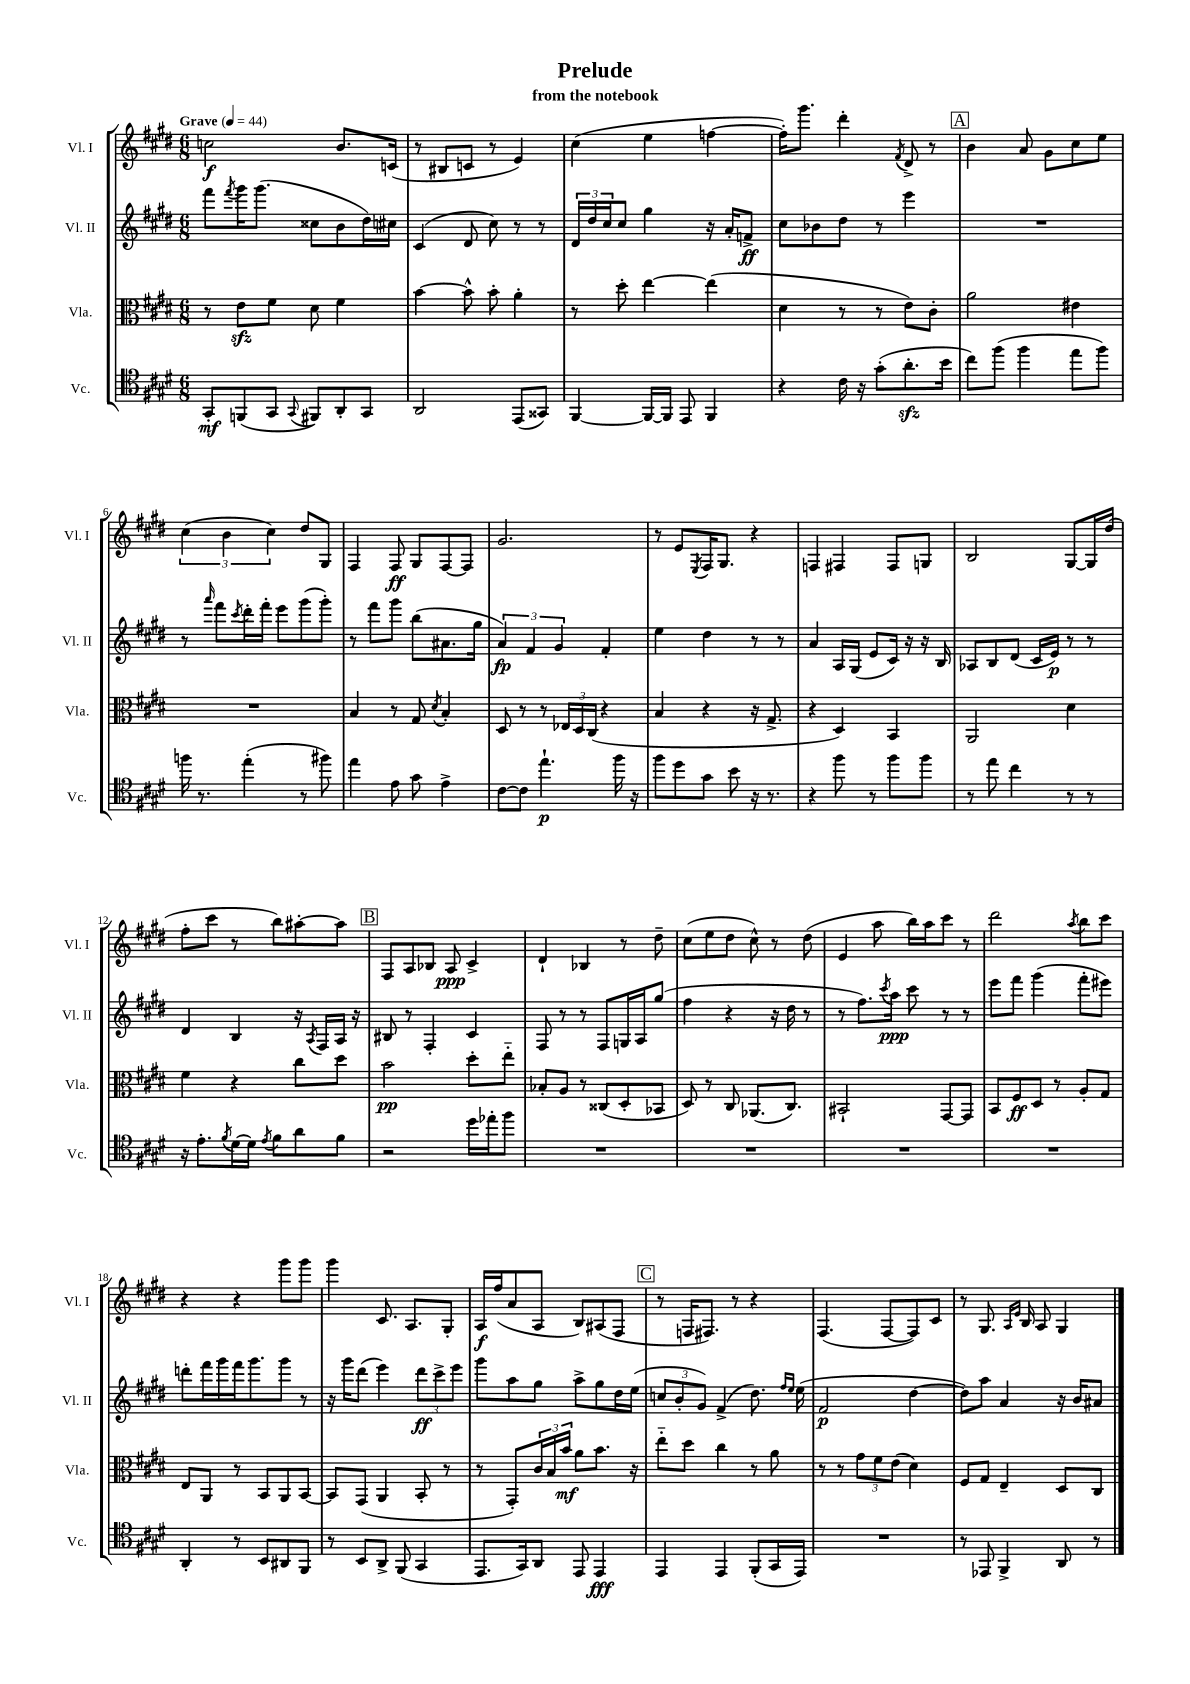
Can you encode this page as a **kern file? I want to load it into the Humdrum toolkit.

**kern	**dynam	**kern	**dynam	**kern	**dynam	**kern	**dynam
*part4	*part4	*part3	*part3	*part2	*part2	*part1	*part1
*staff4	*staff4	*staff3	*staff3	*staff2	*staff2	*staff1	*staff1
*I"Vc.	*	*I"Vla.	*	*I"Vl. II	*	*I"Vl. I	*
*I'Vc.	*	*I'Vla.	*	*I'Vl. II	*	*I'Vl. I	*
*clefC4	*	*clefC3	*	*clefG2	*	*clefG2	*
*k[f#c#g#d#]	*	*k[f#c#g#d#]	*	*k[f#c#g#d#]	*	*k[f#c#g#d#]	*
*M6/8	*	*M6/8	*	*M6/8	*	*M6/8	*
*MM44	*	*MM44	*	*MM44	*	*MM44	*
=1	=1	=1	=1	=1	=1	=1	=1
!	!	!	!	!	!	!LO:TX:a:B:t=Grave	!
8GG#'/L	mf	8r	.	8fff#\L	.	2ccn\	f
.	.	.	.	8qfff#/	.	.	.
(8FFn/	.	8ezz\L	.	16ggg#\K	.	.	.
.	.	.	.	(8.ggg#\J	.	.	.
8GG#/J	.	8f#\J	.	.	.	.	.
8qqGG#/	.	.	.	.	.	.	.
8FF#X/L)	.	8d#\	.	8cc##X\L	.	.	.
8AA'/	.	4f#\	.	8b\	.	8.b/L	.
8GG#/J	.	.	.	16dd#\L)	.	.	.
.	.	.	.	16cc#X\JJ	.	(16cn/Jk	.
=2	=2	=2	=2	=2	=2	=2	=2
2AA/	.	[4b\	.	(4c#/	.	8r	.
.	.	.	.	.	.	8B#X/L	.
.	.	8b^^\]	.	8d#/	.	8cn/J	.
.	.	8b'\	.	8cc#\)	.	8r	.
(8EE/L	.	4a'\	.	8r	.	4e/)	.
8GG##X/J)	.	.	.	8r	.	.	.
=3	=3	=3	=3	=3	=3	=3	=3
[4FF#/	.	8r	.	24d#/LL	.	(4cc#\	.
.	.	.	.	24dd#/	.	.	.
.	.	.	.	24cc#/J	.	.	.
.	.	8dd#'\	.	8cc#/J	.	.	.
16FF#/LL_	.	[4ee\	.	4gg#\	.	4ee\	.
16FF#/JJ]	.	.	.	.	.	.	.
8EE/	.	.	.	.	.	.	.
4FF#/	.	(4ee\]	.	16r	.	[4ffn\	.
.	.	.	.	16a'/KL	.	.	.
.	.	.	.	8fn^/J	ff	.	.
=4	=4	=4	=4	=4	=4	=4	=4
4r	.	4d#\	.	8cc#\L	.	16ff'\KL])	.
.	.	.	.	.	.	8.ggg#\J	.
.	.	.	.	8b-X\	.	.	.
16c#\	.	8r	.	8dd#\J	.	4ddd#'\	.
16r	.	.	.	.	.	.	.
(8g#'\L	.	8r	.	8r	.	.	.
.	.	.	.	.	.	8qf#/	.
8.azz'\	.	8e\L)	.	4eee\	.	8d#^/	.
.	.	8c#'\J	.	.	.	8r	.
16b\Jk	.	.	.	.	.	.	.
!!LO:REH:place=s1:t=A
=5	=5	=5	=5	=5	=5	=5	=5
8cc#\L)	.	2a\	.	2.r	.	4b\	.
(8ff#\J	.	.	.	.	.	.	.
4ff#\	.	.	.	.	.	8a/	.
.	.	.	.	.	.	8g#\L	.
8ee\L	.	4e#X\	.	.	.	8cc#\	.
8ff#\J)	.	.	.	.	.	8ee\J	.
!!LO:LB:g=z
=6	=6	=6	=6	=6	=6	=6	=6
16ffn\	.	2.r	.	8r	.	(6cc#\	.
8.r	.	.	.	.	.	.	.
.	.	.	.	16qqaaa/	.	.	.
.	.	.	.	8fff#\L	.	.	.
.	.	.	.	.	.	6b\	.
.	.	.	.	8qccc#/	.	.	.
(4ee'\	.	.	.	16ddd#'\L	.	.	.
.	.	.	.	16fff#'\JJ	.	.	.
.	.	.	.	.	.	6cc#\)	.
.	.	.	.	8eee\L	.	.	.
8r	.	.	.	(8ggg#\	.	8dd#/L	.
8ff#X\)	.	.	.	8ggg#'\J)	.	8G#/J	.
=7	=7	=7	=7	=7	=7	=7	=7
4ee\	.	4B/	.	8r	.	4F#/	.
.	.	.	.	8fff#\L	.	.	.
8e\	.	8r	.	8ggg#\J	.	8F#/	ff
8g#\	.	8G#/	.	(8bb\L	.	8G#/L	.
.	.	8qd#/	.	.	.	.	.
4e^\	.	4B'/	.	8.a#X\	.	[8F#/	.
.	.	.	.	.	.	8F#/J]	.
.	.	.	.	16gg#\Jk	.	.	.
=8	=8	=8	=8	=8	=8	=8	=8
[8c#\L	.	8D#/	.	6a/)	fp	2.g#/	.
8c#\J]	.	8r	.	.	.	.	.
.	.	.	.	6f#/	.	.	.
4.ee`\	p	8r	.	.	.	.	.
.	.	.	.	6g#/	.	.	.
.	.	24E-X/LL	.	.	.	.	.
.	.	24D#/	.	.	.	.	.
.	.	(24C#/JJ	.	.	.	.	.
.	.	4r	.	4f#'/	.	.	.
16ff#\	.	.	.	.	.	.	.
16r	.	.	.	.	.	.	.
=9	=9	=9	=9	=9	=9	=9	=9
8ff#\L	.	4B/	.	4ee\	.	8r	.
8dd#\	.	.	.	.	.	8e/L	.
.	.	.	.	.	.	8qE/	.
8g#\J	.	4r	.	4dd#\	.	16F#/K	.
.	.	.	.	.	.	8.G#/J	.
8b\	.	.	.	.	.	.	.
16r	.	16r	.	8r	.	4r	.
8.r	.	8.G#^/	.	.	.	.	.
.	.	.	.	8r	.	.	.
=10	=10	=10	=10	=10	=10	=10	=10
4r	.	4r	.	4a/	.	4Fn/	.
8ff#\	.	4D#/)	.	16A/LL	.	4F#X/	.
.	.	.	.	(16G#/JJ	.	.	.
8r	.	.	.	8e/L	.	.	.
8ff#\L	.	4BB/	.	16c#/Jk)	.	8F#/L	.
.	.	.	.	16r	.	.	.
8ff#\J	.	.	.	16r	.	8Gn/J	.
.	.	.	.	16B/	.	.	.
=11	=11	=11	=11	=11	=11	=11	=11
8r	.	2AA/	.	8A-X/L	.	2B/	.
8ee\	.	.	.	8B/	.	.	.
4cc#\	.	.	.	(8d#/J	.	.	.
.	.	.	.	16c#/LL	.	.	.
.	.	.	.	16e/JJ)	p	.	.
8r	.	4d#\	.	8r	.	[8G#/L	.
8r	.	.	.	8r	.	16G#/L]	.
.	.	.	.	.	.	(16dd#/JJ	.
!!LO:LB:g=z
=12	=12	=12	=12	=12	=12	=12	=12
16r	.	4f#\	.	4d#/	.	8ff#'\L	.
8.e'\L	.	.	.	.	.	.	.
.	.	.	.	.	.	8ccc#\J	.
8qf#/	.	.	.	.	.	.	.
[16d#\L	.	4r	.	4B/	.	8r	.
16d#\JJ]	.	.	.	.	.	.	.
8qe/	.	.	.	.	.	.	.
8f#\L	.	.	.	.	.	8bb\L)	.
8a\	.	8cc#\L	.	16r	.	[8aa#X'\	.
.	.	.	.	8qA/	.	.	.
.	.	.	.	16F#/LL	.	.	.
8f#\J	.	8dd#\J	.	16A/JJ	.	8aa#\J]	.
.	.	.	.	16r	.	.	.
!!LO:REH:place=s1:t=B
=13	=13	=13	=13	=13	=13	=13	=13
2r	.	2b\	pp	8B#X/	.	8F#/L	.
.	.	.	.	8r	.	8A/	.
.	.	.	.	4F#'/	.	8B-X/J	.
.	.	.	.	.	.	8A/	ppp
16dd#\LL	.	8dd#'\L	.	4c#/	.	4c#^/	.
16ee-X'\J	.	.	.	.	.	.	.
8ff#\J	.	8ee\J	.	.	.	.	.
=14	=14	=14	=14	=14	=14	=14	=14
2.r	.	8B-X'/L	.	8F#/	.	4d#`/	.
.	.	8A/J	.	8r	.	.	.
.	.	8r	.	8r	.	4B-X/	.
.	.	(8C##X/L	.	8F#/L	.	.	.
.	.	8D#'/	.	16Gn/L	.	8r	.
.	.	.	.	16A/J	.	.	.
.	.	8BB-X/J	.	(8gg#/J	.	8dd#~\	.
=15	=15	=15	=15	=15	=15	=15	=15
2.r	.	8D#/)	.	4ff#\	.	(8cc#\L	.
.	.	8r	.	.	.	8ee\	.
.	.	8C#/	.	4r	.	8dd#\J	.
.	.	(8.AA-X/L	.	.	.	8cc#^^\)	.
.	.	.	.	16r	.	8r	.
.	.	8.C#/J)	.	16dd#\	.	.	.
.	.	.	.	8r	.	(8dd#\	.
=16	=16	=16	=16	=16	=16	=16	=16
2.r	.	2BB#X`/	.	8r	.	4e/	.
.	.	.	.	8.ff#\L)	.	.	.
.	.	.	.	.	.	8aa\	.
.	.	.	.	8qccc#/	.	.	.
.	.	.	.	16aa\Jk	ppp	.	.
.	.	.	.	8ccc#\	.	16bb\LL)	.
.	.	.	.	.	.	16aa\J	.
.	.	[8GG#/L	.	8r	.	8ccc#\J	.
.	.	8GG#/J]	.	8r	.	8r	.
=17	=17	=17	=17	=17	=17	=17	=17
2.r	.	8BB/L	.	8eee\L	.	2ddd#\	.
.	.	8F#/	ff	8fff#\J	.	.	.
.	.	8D#/J	.	(4ggg#\	.	.	.
.	.	8r	.	.	.	.	.
.	.	.	.	.	.	8qaa/	.
.	.	8A'/L	.	8fff#'\L	.	8bb\L	.
.	.	8G#/J	.	8eee#X\J)	.	8ccc#\J	.
!!LO:LB:g=z
=18	=18	=18	=18	=18	=18	=18	=18
4AA'/	.	8E/L	.	8dddn'\L	.	4r	.
.	.	8AA/J	.	16fff#\L	.	.	.
.	.	.	.	16ggg#\	.	.	.
8r	.	8r	.	16fff#\J	.	4r	.
.	.	.	.	8.ggg#\	.	.	.
8BB/L	.	8BB/L	.	.	.	.	.
8AA#X/	.	8AA/	.	8ggg#\J	.	8ggg#\L	.
8FF#/J	.	[8BB/J	.	8r	.	8ggg#\J	.
=19	=19	=19	=19	=19	=19	=19	=19
8r	.	8BB/L]	.	16r	.	4ggg#\	.
.	.	.	.	16ggg#\KL	.	.	.
8BB/L	.	(8GG#/J	.	(8ddd#\J	.	.	.
8AA^/J	.	4AA/	.	4eee\)	.	8.c#/	.
(8FF#/	.	.	.	.	.	.	.
.	.	.	.	.	.	8.A/L	.
4GG#/	.	8BB'/	.	12ddd#\L	ff	.	.
.	.	.	.	12ccc#^\	.	.	.
.	.	8r	.	.	.	8G#'/J	.
.	.	.	.	12eee\J	.	.	.
=20	=20	=20	=20	=20	=20	=20	=20
8.EE/L	.	8r	.	8ggg#\L	.	16A/LL	f
.	.	.	.	.	.	(16ff#/J	.
.	.	8GG#'/L)	.	8aa\	.	8a/	.
16GG#/k)	.	.	.	.	.	.	.
8AA/J	.	24c#/L	.	8gg#\J	.	8A/J	.
.	.	24B/	.	.	.	.	.
.	.	24b/JJ	mf	.	.	.	.
8EE/	.	8a\L	.	8aa^\L	.	8B/L)	.
4EE/	fff	8.b\J	.	8gg#\	.	(8A#X/	.
.	.	.	.	16dd#\L	.	8F#/J	.
.	.	16r	.	(16ee\JJ	.	.	.
!!LO:REH:place=s1:t=C
=21	=21	=21	=21	=21	=21	=21	=21
4EE/	.	8ee\L	.	12ccn/L	.	8r	.
.	.	.	.	12b'/	.	.	.
.	.	8dd#\J	.	.	.	16Fn/KL	.
.	.	.	.	12g#/J)	.	.	.
.	.	.	.	.	.	8.F#X/J)	.
4EE/	.	4cc#\	.	(4f#^/	.	.	.
.	.	.	.	.	.	8r	.
(8FF#'/L	.	8r	.	8.dd#\)	.	4r	.
16GG#/L	.	8a\	.	.	.	.	.
.	.	.	.	16qqff#/LL	.	.	.
.	.	.	.	16qqee/JJ	.	.	.
16EE/JJ)	.	.	.	(16ee\	.	.	.
=22	=22	=22	=22	=22	=22	=22	=22
2.r	.	8r	.	2f#/	p	(4.F#/	.
.	.	8r	.	.	.	.	.
.	.	12g#\L	.	.	.	.	.
.	.	12f#\	.	.	.	.	.
.	.	.	.	.	.	[8F#/L	.
.	.	(12e\J	.	.	.	.	.
.	.	4d#\)	.	[4dd#\	.	8F#/])	.
.	.	.	.	.	.	8c#/J	.
=23	=23	=23	=23	=23	=23	=23	=23
8r	.	8F#/L	.	8dd#\L])	.	8r	.
8EE-X/	.	8G#/J	.	8aa\J	.	8.G#/	.
4FF#^/	.	4E~/	.	4a/	.	.	.
.	.	.	.	.	.	16qqA/LL	.
.	.	.	.	.	.	16qqe/JJ	.
.	.	.	.	.	.	16B/	.
.	.	.	.	.	.	8A/	.
8AA/	.	8D#/L	.	16r	.	4G#/	.
.	.	.	.	16b/KL	.	.	.
8r	.	8C#/J	.	8a#X/J	.	.	.
==	==	==	==	==	==	==	==
*-	*-	*-	*-	*-	*-	*-	*-
